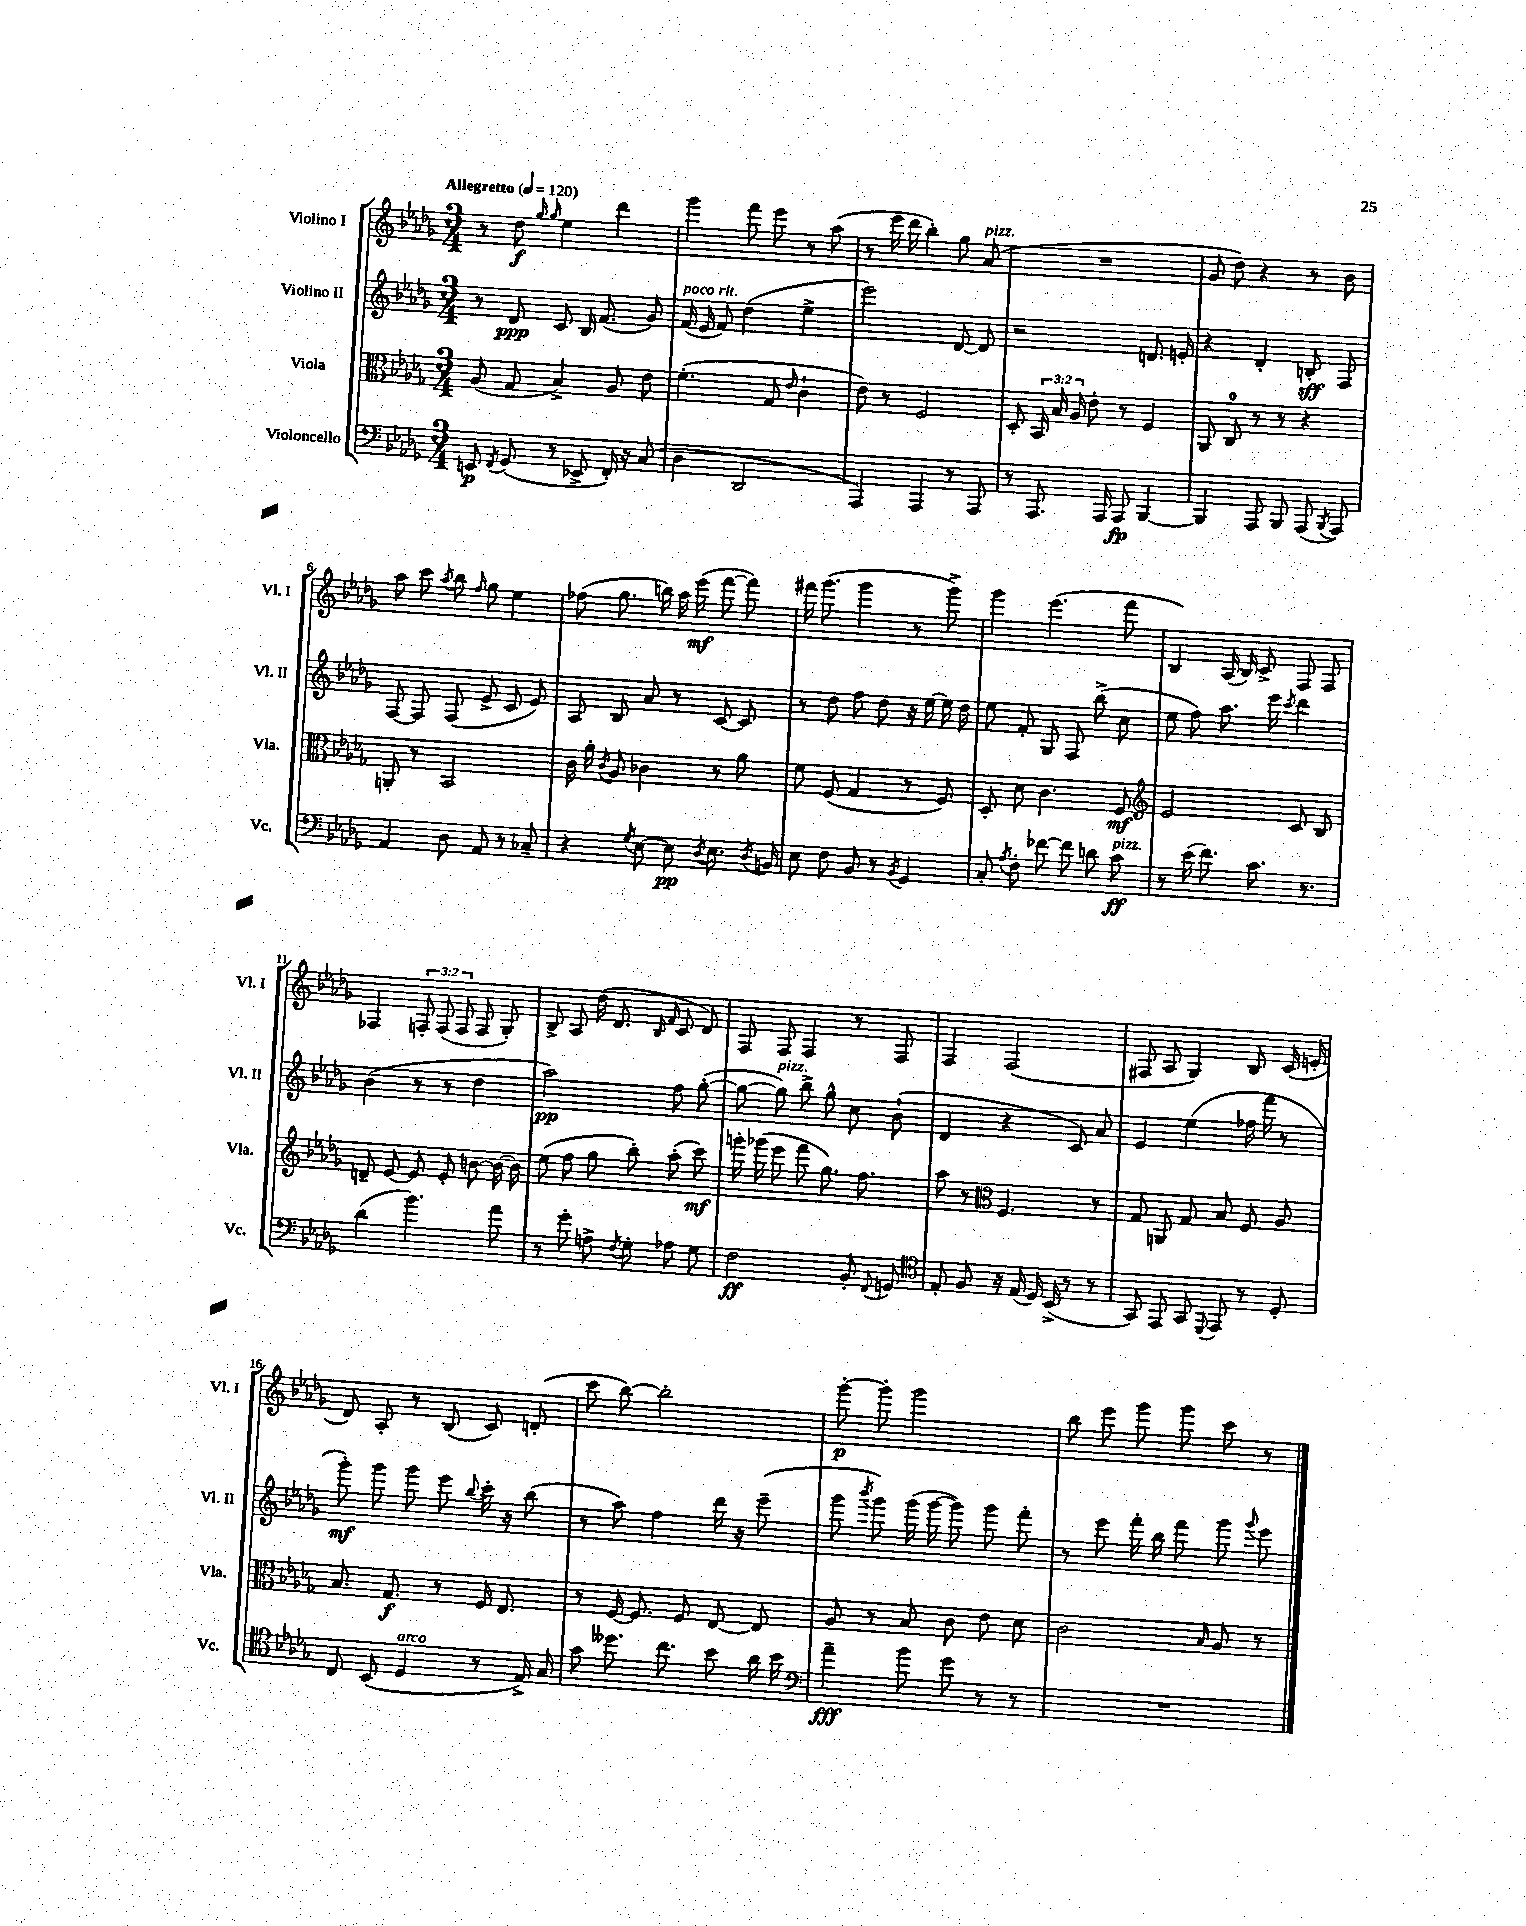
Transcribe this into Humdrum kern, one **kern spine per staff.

**kern	**dynam	**kern	**dynam	**kern	**dynam	**kern	**dynam
*part4	*part4	*part3	*part3	*part2	*part2	*part1	*part1
*staff4	*staff4	*staff3	*staff3	*staff2	*staff2	*staff1	*staff1
*I"Violoncello	*	*I"Viola	*	*I"Violino II	*	*I"Violino I	*
*I'Vc.	*	*I'Vla.	*	*I'Vl. II	*	*I'Vl. I	*
*clefF4	*	*clefC3	*	*clefG2	*	*clefG2	*
*k[b-e-a-d-g-]	*	*k[b-e-a-d-g-]	*	*k[b-e-a-d-g-]	*	*k[b-e-a-d-g-]	*
*M3/4	*	*M3/4	*	*M3/4	*	*M3/4	*
*MM120	*	*MM120	*	*MM120	*	*MM120	*
=1	=1	=1	=1	=1	=1	=1	=1
!	!	!	!	!	!	!LO:TX:a:B:t=Allegretto	!
8EEn/	p	(8A-/	.	8r	.	8r	.
8qFF/	.	.	.	.	.	.	.
(8GG-/	.	8G-/	.	8d-/	ppp	8dd-\	f
.	.	.	.	.	.	16qqgg-/	.
.	.	.	.	.	.	16qqgg-/	.
8r	.	4B-^/)	.	8c/	.	4ee-\	.
8EE-X^/	.	.	.	16B-/	.	.	.
.	.	.	.	(8.f/	.	.	.
16FF'/)	.	8A-/	.	.	.	4ddd-\	.
16r	.	.	.	.	.	.	.
(8C/	.	8e-\	.	8g-/)	.	.	.
=2	=2	=2	=2	=2	=2	=2	=2
!	!	!	!	!LO:TX:a:i:t=poco rit.	!	!	!
4D-\	.	(4.f'\	.	(16f/	.	4ggg-\	.
.	.	.	.	16e-/	.	.	.
.	.	.	.	8f/)	.	.	.
2DD-/	.	.	.	(4dd-\	.	8fff\	.
.	.	8G-/	.	.	.	8eee-\	.
.	.	16qqe-/	.	.	.	.	.
.	.	4c`\	.	4ee-^\	.	8r	.
.	.	.	.	.	.	(8aa-\	.
=3	=3	=3	=3	=3	=3	=3	=3
4AAA-/)	.	8e-\)	.	2eee-\)	.	8r	.
.	.	8r	.	.	.	16eee-\	.
.	.	.	.	.	.	16ddd-\	.
4AAA-/	.	2F/	.	.	.	4bb-'\)	.
8r	.	.	.	[8d-/	.	8gg-\	.
!	!	!	!	!	!	!LO:TX:a:i:t=pizz.	!
8AAA-/	.	.	.	8d-/]	.	(8a-/	.
=4	=4	=4	=4	=4	=4	=4	=4
8r	.	8D-'/	.	2r	.	2.r	.
8.AAA-/	.	24BB-/	.	.	.	.	.
.	.	24B-/	.	.	.	.	.
.	.	24A-/	.	.	.	.	.
.	.	8e-'\	.	.	.	.	.
16AAA-/	.	.	.	.	.	.	.
8AAA-/	fp	8r	.	.	.	.	.
[4BBB-/	.	4F/	.	8.dn/	.	.	.
.	.	.	.	16en'/	.	.	.
=5	=5	=5	=5	=5	=5	=5	=5
4BBB-/]	.	8AA-/	.	4r	.	8g-/	.
.	.	8C/	.	.	.	8dd-\)	.
8AAA-/	.	8r	.	4d-'/	.	4r	.
8BBB-/	.	8r	.	.	.	.	.
(8AAA-/	.	4r	.	8Bn'/	sff	8r	.
8qBBB-/	.	.	.	.	.	.	.
8AAA-/)	.	.	.	8F/	.	8b-\	.
!!LO:LB:g=z
=6	=6	=6	=6	=6	=6	=6	=6
4AA-/	.	8AAn'/	.	[8F/	.	8aa-\	.
.	.	8r	.	8F/]	.	8ccc\	.
.	.	.	.	.	.	8qaa-/	.
8D-\	.	2BB-/	.	(8F/	.	8bb-\	.
.	.	.	.	.	.	16qqff/	.
8AA-/	.	.	.	8e-^/	.	8gg-\	.
8r	.	.	.	8c/	.	4ee-\	.
8C-X~/	.	.	.	8e-/)	.	.	.
=7	=7	=7	=7	=7	=7	=7	=7
4r	.	16c\	.	8A-/	.	(8ff-X\	.
.	.	16a-'\	.	.	.	.	.
.	.	8qc/	.	.	.	.	.
.	.	8A-/	.	8B-/	.	8.gg-\	.
8qG-/	.	.	.	.	.	.	.
[8E-\	.	4c-X\	.	8a-/	.	.	.
.	.	.	.	.	.	16bbn\)	.
8E-\]	pp	.	.	8r	.	16aa-\	.
.	.	.	.	.	.	(16eee-\	mf
8qD-/	.	.	.	.	.	.	.
8.E-\	.	8r	.	[8c/	.	[8fff\	.
.	.	8a-\	.	8c/]	.	8fff\])	.
8qD-/	.	.	.	.	.	.	.
16BBn/	.	.	.	.	.	.	.
=8	=8	=8	=8	=8	=8	=8	=8
8E-\	.	8f\	.	8r	.	16fff#X\	.
.	.	.	.	.	.	(8.ggg-\	.
8F\	.	(8F/	.	8dd-\	.	.	.
8BB-/	.	4G-/	.	8ff\	.	4ggg-\	.
8r	.	.	.	8dd-\	.	.	.
8qBB-/	.	.	.	.	.	.	.
4GG-/	.	8r	.	16r	.	8r	.
.	.	.	.	[16ee-\	.	.	.
.	.	8F/)	.	16ee-\]	.	8ggg-^\)	.
.	.	.	.	16dd-\	.	.	.
=9	=9	=9	=9	=9	=9	=9	=9
8C'/	.	8D-'/	.	8ee-\	.	4ggg-\	.
8qA-/	.	.	.	.	.	.	.
8F'\	.	8d-\	.	8f'/	.	.	.
[8f-X\	.	4.c\	.	8G-/	.	(4.eee-\	.
8f-\]	.	.	.	8F/	.	.	.
8dn\	.	.	.	(8bb-^\	.	.	.
!LO:TX:a:i:t=pizz.	!	!	!	!	!	!	!
8c\	ff	8F/	mf	8cc\	.	8fff\	.
=10	=10	=10	=10	=10	=10	=10	=10
*	*	*clefG2	*	*	*	*	*
8r	.	2e-/	.	8ee-\	.	4B-/)	.
(16e-\	.	.	.	8ff\)	.	.	.
8.f\)	.	.	.	.	.	.	.
.	.	.	.	8.aa-\	.	(16A-/	.
.	.	.	.	.	.	16B-/)	.
8.c\	.	.	.	.	.	8c^/	.
.	.	.	.	16eee-\	.	.	.
.	.	.	.	8qccc/	.	.	.
.	.	8c/	.	4ddd-\	.	8F/	.
8.r	.	.	.	.	.	.	.
.	.	8B-/	.	.	.	8F/	.
!!LO:LB:g=z
=11	=11	=11	=11	=11	=11	=11	=11
(4d-\	.	8dn~/	.	(4b-\	.	4F-X/	.
.	.	[8e-/	.	.	.	.	.
4.b-\)	.	8e-/]	.	8r	.	12Fn'/	.
.	.	.	.	.	.	(12F/	.
.	.	8e-'/	.	8r	.	.	.
.	.	.	.	.	.	12F/	.
.	.	[8bn\	.	4dd-\	.	8F/	.
8a-\	.	16b\_	.	.	.	8G-'/)	.
.	.	16b\]	.	.	.	.	.
=12	=12	=12	=12	=12	=12	=12	=12
8r	.	(8ee-\	.	2aa-\)	pp	8B-^/	.
8g-'\	.	8ff\	.	.	.	8A-/	.
8An^\	.	8gg-\	.	.	.	(16dd-\	.
.	.	.	.	.	.	8.d-/	.
8qF/	.	.	.	.	.	.	.
8G-'\	.	8bb-'\)	.	.	.	.	.
.	.	.	.	.	.	16qqB-/	.
.	.	.	.	.	.	16qqf/	.
8A-X\	.	(8aa-'\	.	8ff\	.	8c/	.
8G-\	.	8ccc\)	mf	([8gg-'\	.	8d-/)	.
=13	=13	=13	=13	=13	=13	=13	=13
2F\	ff	16gggn'\	.	8gg-\_	.	8F/	.
.	.	(16ggg-X\	.	.	.	.	.
!	!	!	!	!LO:TX:a:i:t=pizz.	!	!	!
.	.	8eee-\	.	8gg-\])	.	8F/	.
.	.	8fff\	.	8bb-^\	.	4F/	.
.	.	8.gg-\)	.	8gg-^^\	.	.	.
8BB-'/	.	.	.	8cc\	.	8r	.
.	.	8.ff\	.	.	.	.	.
8qqFF/	.	.	.	.	.	.	.
8GGn/	.	.	.	(8b-`\	.	8F/	.
=14	=14	=14	=14	=14	=14	=14	=14
*clefC4	*	*	*	*	*	*	*
8E-'/	.	8aa-\	.	4d-/	.	4F/	.
8F/	.	8r	.	.	.	.	.
*	*	*clefC3	*	*	*	*	*
16r	.	4.F/	.	4r	.	(2F/	.
(16E-/	.	.	.	.	.	.	.
16D-/)	.	.	.	.	.	.	.
(16BB-^/	.	.	.	.	.	.	.
8r	.	.	.	8c/)	.	.	.
8r	.	8r	.	8a-/	.	.	.
=15	=15	=15	=15	=15	=15	=15	=15
8GG-/)	.	8G-/	.	4e-/	.	8F#X/	.
8EE-/	.	8AAn/	.	.	.	8A-/	.
8GG-/	.	8G-/	.	(4ee-\	.	4G-/)	.
8qqDD-/	.	.	.	.	.	.	.
8EE-/	.	8B-/	.	.	.	.	.
8r	.	8F/	.	16ff-X\	.	8B-/	.
.	.	.	.	16fff\	.	.	.
8D-'/	.	8A-/	.	8r	.	(16c/	.
.	.	.	.	.	.	16en'/	.
!!LO:LB:g=z
=16	=16	=16	=16	=16	=16	=16	=16
8C/	.	8.B-/	.	8ggg-'\)	mf	8d-/)	.
(8BB-/	.	.	.	8ggg-\	.	8A-'/	.
.	.	8.G-/	f	.	.	.	.
!LO:TX:a:i:t=arco	!	!	!	!	!	!	!
4D-/	.	.	.	8ggg-\	.	8r	.
.	.	8r	.	8eee-\	.	(8B-/	.
.	.	.	.	8qqbb-/	.	.	.
8r	.	16F/	.	16ccc'\	.	8c/)	.
.	.	8.E-/	.	16r	.	.	.
16E-^/)	.	.	.	(8bb-\	.	(8dn'/	.
16G-/	.	.	.	.	.	.	.
=17	=17	=17	=17	=17	=17	=17	=17
8g-\	.	8r	.	8r	.	8ccc\	.
8.dd--X\	.	[16F/	.	8aa-\)	.	[8bb-\)	.
.	.	8.F/]	.	.	.	.	.
.	.	.	.	4ff\	.	2bb-'\]	.
8.cc\	.	.	.	.	.	.	.
.	.	8F/	.	.	.	.	.
8b-\	.	[8E-/	.	16ddd-\	.	.	.
.	.	.	.	16r	.	.	.
16a-\	.	8E-/]	.	(8eee-~\	.	.	.
16b-\	.	.	.	.	.	.	.
=18	=18	=18	=18	=18	=18	=18	=18
*clefF4	*	*	*	*	*	*	*
4a-~\	fff	8A-/	.	8ggg-\	.	[8ggg-'\	p
.	.	.	.	8qbbb-/	.	.	.
.	.	8r	.	8ggg-\)	.	8ggg-'\]	.
8b-\	.	8B-/	.	(16ggg-\	.	2ggg-\	.
.	.	.	.	[16ggg-\	.	.	.
8g-\	.	8c\	.	8ggg-\])	.	.	.
8r	.	8e-\	.	8ggg-\	.	.	.
8r	.	8d-\	.	8fff'\	.	.	.
=19	=19	=19	=19	=19	=19	=19	=19
2.r	.	2c\	.	8r	.	8bb-\	.
.	.	.	.	8eee-\	.	8eee-\	.
.	.	.	.	16fff'\	.	8ggg-\	.
.	.	.	.	16bb-\	.	.	.
.	.	.	.	8fff\	.	8ggg-\	.
.	.	16qqB-/	.	.	.	.	.
.	.	8A-/	.	8ggg-\	.	8ccc\	.
.	.	.	.	8qqggg-/	.	.	.
.	.	8r	.	8eee-\	.	8r	.
==	==	==	==	==	==	==	==
*-	*-	*-	*-	*-	*-	*-	*-
